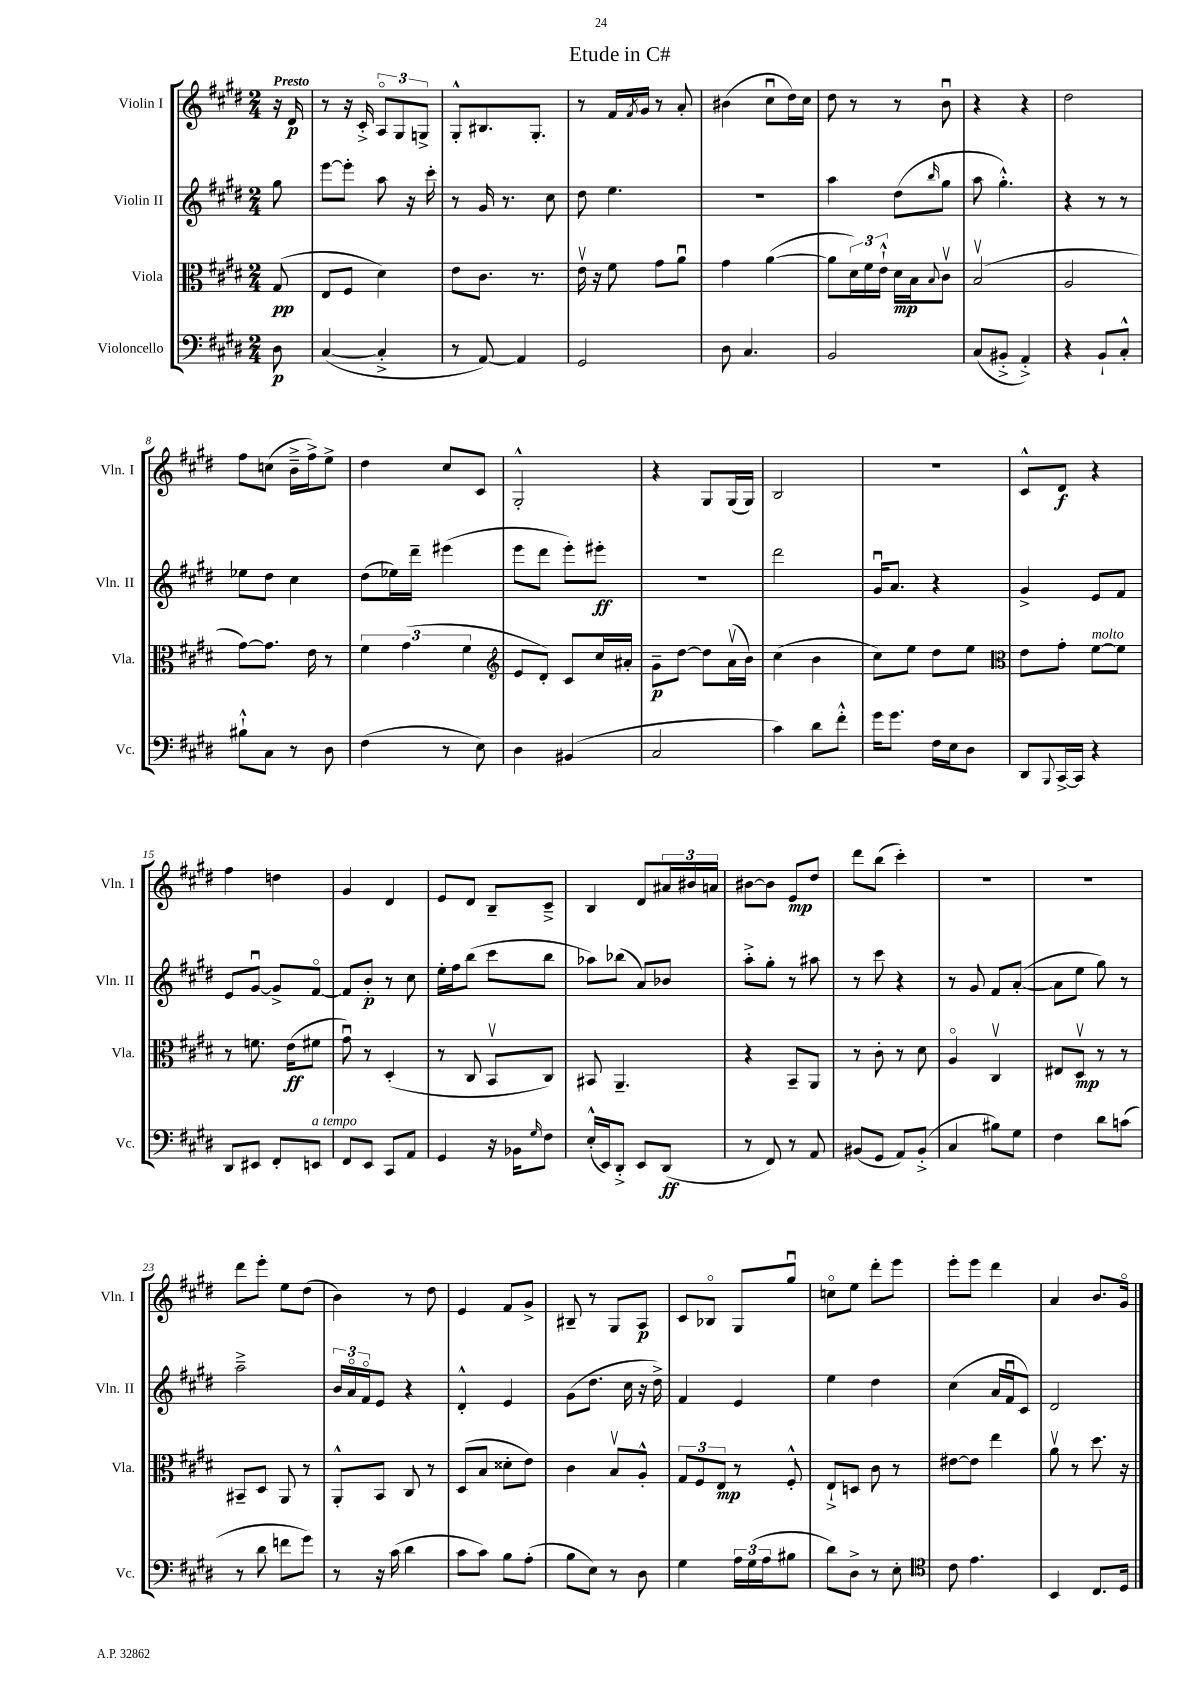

**kern	**kern	**kern	**kern
*staff4	*staff3	*staff2	*staff1
*clefF4	*clefC3	*clefG2	*clefG2
*k[f#c#g#d#]	*k[f#c#g#d#]	*k[f#c#g#d#]	*k[f#c#g#d#]
*M2/4	*M2/4	*M2/4	*M2/4
8D#\	(8G#/	8gg#\	16r
.	.	.	16d#/
=	=	=	=
([4C#/	8E/L	[8eee\L	8r
.	8F#/J	8eee'\]J	16r
.	.	.	16c#'^/
4C#'^/]	4d#\)	8aa\	12Ao/L
.	.	.	12G#/
.	.	16r	.
.	.	.	12G^/J
.	.	16ccc#'\	.
=	=	=	=
8r	8e\L	8r	8G#'^^/L
[8AA/)	8.c#\J	16g#/	8.B#/
.	.	8.r	.
4AA/]	.	.	.
.	8.r	.	8.G#'/J
.	.	8cc#\	.
=	=	=	=
2GG#/	16ev\	8dd#\	8r
.	16r	.	.
.	8f#\	4.ee\	16f#/LL
.	.	.	8qf#/
.	.	.	16g#/JJ
.	8g#\L	.	8r
.	8au\J	.	8a'/
=	=	=	=
8D#\	4g#\	2r	(4b#\
4.C#/	.	.	.
.	([4a\	.	8cc#u\L
.	.	.	16dd#\L)
.	.	.	16cc#\JJ
=	=	=	=
2BB/	8a\]L	4aa\	8dd#\
.	24d#\L)	.	8r
.	24f#\	.	.
.	24e`^^\JJ	.	.
.	16d#\LL	(8dd#\L	8r
.	16B\J	.	.
.	8qqB/	16qqbb/	.
.	8c#v\J	8gg#\J	8bu\
=	=	=	=
(8C#/L	(2Bv/	8aa\	4r
8BB#'^/J	.	4.gg#'^^\)	.
4AA'^/)	.	.	4r
=	=	=	=
4r	2A/	4r	2dd#\
8BB`/L	.	8r	.
8C#'^^/J	.	8r	.
=	=	=	=
8B#`^^\L	[8g#\L)	8ee-\L	8ff#\L
8C#\J	8.g#\]J	8dd#\J	(8cc\J
8r	.	4cc#\	16b~^\LL
.	16e\	.	16ff#^\J)
8D#\	8r	.	8ee^\J
=	=	=	=
(4F#\	6f#\	(8dd#\L	4dd#\
.	.	16ee-\L)	.
.	(6g#\	.	.
.	.	16ddd#~\JJ	.
8r	.	(4eee#\	8cc#/L
.	6f#\	.	.
8E\)	.	.	8c#/J
=	=	=	=
*	*clefG2	*	*
4D#\	8e/L	8eee\L	2G#'^^/
.	8d#'/J)	8ddd#\J	.
(4BB#/	8c#/L	8eee'\L)	.
.	16cc#/L	8eee#'\J	.
.	16a#'/JJ	.	.
=	=	=	=
2C#/	8g#~\L	2r	4r
.	[8dd#\J	.	.
.	8dd#\]L	.	8G#/L
.	(16av\L	.	(16G#/L
.	16b\JJ)	.	16G#/JJ)
=	=	=	=
4c#\)	(4cc#\	2ddd#\	2B/
8d#\L	4b\	.	.
8f#'^^\J	.	.	.
=	=	=	=
16g#\LK	8cc#\L)	16g#u/LK	2r
8.g#\J	.	8.a/J	.
.	8ee\J	.	.
16F#\LL	8dd#\L	4r	.
16E\J	.	.	.
8D#\J	8ee\J	.	.
=	=	=	=
*	*clefC3	*	*
8DD#/L	8e\L	4g#^/	8c#^^/L
8qqBBB/	.	.	.
[16CC#^/L	8g#'\J	.	8d#/J
16CC#/]JJ	.	.	.
4r	[8f#\L	8e/L	4r
.	8f#\]J	8f#/J	.
=	=	=	=
8DD#/L	8r	8e/L	4ff#\
8EE#/J	8.f\	[8g#u/J	.
8FF#'/L	.	8g#^/]L	4dd\
.	(16e\LK	.	.
8EE/J	8f#\J	[8f#o/J	.
=	=	=	=
8FF#/L	8g#u\)	8f#/]L	4g#/
8EE/J	8r	8b'/J	.
8CC#/L	(4D#'/	8r	4d#/
8AA/J	.	8cc#\	.
=	=	=	=
4GG#/	8r	16ee'\LL	8e/L
.	.	16ff#\J	.
.	8C#/	(8bb\J	8d#/J
16r	8BBv/L	8ccc#\L	8B~/L
16BB-\LK	.	.	.
16qqG#/	.	.	.
8F#\J	8C#/J)	8bb\J	8c#~^/J
=	=	=	=
(16E'^^/LL	8BB#/	8aa-\L)	4B/
16EE/J)	.	.	.
8DD#'^/J	4.AA~/	(8bb-\J	.
8EE/L	.	8a/L)	8d#/L
(8DD#/J	.	8b-/J	24a#/L
.	.	.	24b#/
.	.	.	24a/JJ
=	=	=	=
8r	4r	8aa'^\L	[8b#\L
8FF#/)	.	8gg#'\J	8b#\]J
8r	8BB~/L	8r	8e/L
8AA/	8AA/J	8aa#\	8dd#/J
=	=	=	=
(8BB#/L	8r	8r	8ddd#\L
8GG#/J	8c#'\	8ccc#\	(8bb\J
8AA/L)	8r	4r	4ccc#'\)
(8BB#'^/J	8d#\	.	.
=	=	=	=
4C#/	4Ao/	8r	2r
.	.	8g#/	.
8B#\L)	4C#v/	8f#/L	.
8G#\J	.	([8a'/J	.
=	=	=	=
4F#\	8E#/L	8a\]L	2r
.	8D#v/J	8ee\J	.
8d#\L	8r	8gg#\)	.
(8c\J	8r	8r	.
=	=	=	=
8r	8BB#~/L	2aa~^\	8ddd#\L
8d#\	8D#/J	.	8eee'\J
8f\L	8AA/	.	8ee\L
8g#\J)	8r	.	(8dd#\J
=	=	=	=
8r	8AA'^^/L	24b/LL	4b\)
.	.	24ao/	.
.	.	24f#o/J	.
16r	8BB/J	8e/J	.
(16c#\	.	.	.
4d#\	8C#/	4r	8r
.	8r	.	8dd#\
=	=	=	=
8c#\L	(8D#/L	4d#'^^/	4e/
8c#\J)	8B/J	.	.
8B\L	8d##'\L	4e/	8f#/L
(8A'\J	8e\J)	.	8g#^/J
=	=	=	=
8B\L	4c#\	(8g#\L	8B#~/
8E\J)	.	8.dd#\J	8r
8r	8Bv/L	.	8G#/L
.	.	16cc#\	.
8D#\	8A'^^/J	16r	8A/J
.	.	16dd#^\)	.
=	=	=	=
4G#\	12G#/L	4f#/	8c#/L
.	12F#/	.	.
.	.	.	8B-o/J
.	12E/J	.	.
24A\LL	8r	4e/	8G#/L
(24G#\	.	.	.
24A\J	.	.	.
8B#\J	8F#'^^/	.	8gg#u/J
=	=	=	=
8d#\L)	8E`^/L	4ee\	8cco\L
8D#^\J	8D/J	.	8ee\J
8r	8c#\	4dd#\	8ddd#'\L
8E'\	8r	.	8eee\J
=	=	=	=
*clefC4	*	*	*
8c#\	[8e#\L	(4cc#\	8eee'\L
4.e\	8e#\]J	.	8eee\J
.	4ee\	16a/LL	4ddd#\
.	.	16f#u/J	.
.	.	8c#/J)	.
=	=	=	=
4BB/	8av\	2d#/	4a/
.	8r	.	.
8.C#/L	8.dd#\	.	8.b/L
16D#/Jk	16r	.	16g#o/Jk
==	==	==	==
*-	*-	*-	*-
